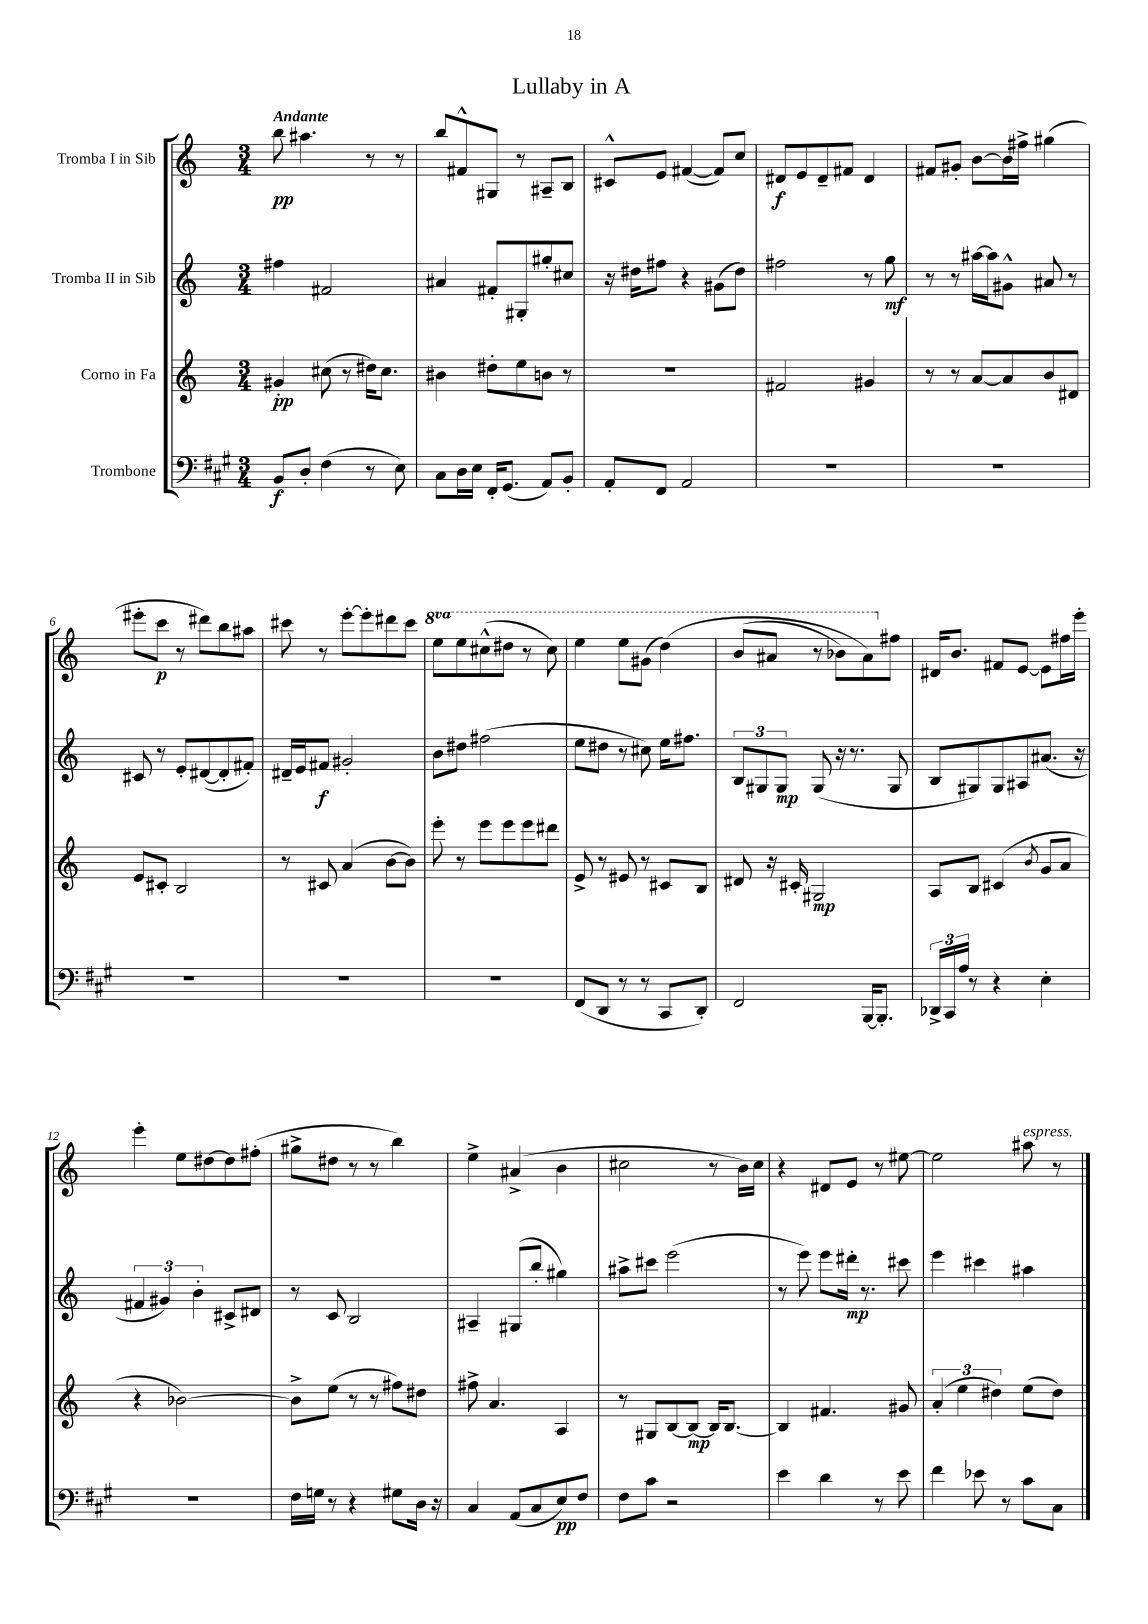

**kern	**dynam	**kern	**dynam	**kern	**dynam	**kern	**dynam
*part4	*part4	*part3	*part3	*part2	*part2	*part1	*part1
*staff4	*staff4	*staff3	*staff3	*staff2	*staff2	*staff1	*staff1
*I"Trombone	*	*I"Corno in Fa	*	*I"Tromba II in Sib	*	*I"Tromba I in Sib	*
*clefF4	*	*clefG2	*	*clefG2	*	*clefG2	*
*k[f#c#g#]	*	*k[]	*	*k[]	*	*k[]	*
*M3/4	*	*M3/4	*	*M3/4	*	*M3/4	*
=1	=1	=1	=1	=1	=1	=1	=1
!	!	!	!	!	!	!LO:TX:a:B:t=Andante	!
8BB/L	f	4g#X'/	pp	4ff#X\	.	8bb\	pp
8D'/J	.	.	.	.	.	4.aa#X\	.
(4F#\	.	(8cc#X\	.	2f#X/	.	.	.
.	.	8r	.	.	.	.	.
8r	.	16dd#X\KL)	.	.	.	8r	.
.	.	8.cc#\J	.	.	.	.	.
8E\)	.	.	.	.	.	8r	.
=2	=2	=2	=2	=2	=2	=2	=2
8C#\L	.	4b#X\	.	4a#X/	.	8bb/L	.
16D\L	.	.	.	.	.	8f#X^^/	.
16E\JJ	.	.	.	.	.	.	.
16FF#'/KL	.	8dd#X'\L	.	8f#X'/L	.	8G#X/J	.
(8.GG#/J	.	.	.	.	.	.	.
.	.	8ee\	.	8G#X'/	.	8r	.
8AA/L)	.	8bn\J	.	8gg#X'/	.	8A#X~/L	.
8BB'/J	.	8r	.	8cc#X/J	.	8B/J	.
=3	=3	=3	=3	=3	=3	=3	=3
8AA'/L	.	2.r	.	16r	.	8c#X^^/L	.
.	.	.	.	16dd#X\KL	.	.	.
8FF#/J	.	.	.	8ff#X\J	.	8e/J	.
2AA/	.	.	.	4r	.	([4f#X/	.
.	.	.	.	(8g#X\L	.	8f#/L])	.
.	.	.	.	8dd#\J)	.	8cc/J	.
=4	=4	=4	=4	=4	=4	=4	=4
2.r	.	2f#X/	.	2ff#X\	.	8d#X/L	f
.	.	.	.	.	.	8e/	.
.	.	.	.	.	.	8d#~/	.
.	.	.	.	.	.	8f#X/J	.
.	.	4g#X/	.	8r	.	4d#/	.
.	.	.	.	8gg\	mf	.	.
=5	=5	=5	=5	=5	=5	=5	=5
2.r	.	8r	.	8r	.	8f#X/L	.
.	.	8r	.	8r	.	8g#X'/J	.
.	.	[8a/L	.	[16aa#X\LL	.	[8b\L	.
.	.	.	.	16aa#\J]	.	.	.
.	.	8a/]	.	8g#X^^\J	.	16b\L]	.
.	.	.	.	.	.	16ff#X^\JJ	.
.	.	8b/	.	8a#X/	.	(4gg#X\	.
.	.	8d#X/J	.	8r	.	.	.
!!LO:LB:g=z
=6	=6	=6	=6	=6	=6	=6	=6
2.r	.	8e/L	.	8c#X/	.	8eee#X'\L	.
.	.	8c#X'/J	.	8r	.	8ccc\J	p
.	.	2B/	.	8e'/L	.	8r	.
.	.	.	.	([8d#X/	.	8ddd#X\L)	.
.	.	.	.	8d#'/]	.	8bb\	.
.	.	.	.	8f#X'/J)	.	8aa#X\J	.
=7	=7	=7	=7	=7	=7	=7	=7
2.r	.	8r	.	16d#X~/LL	.	8ccc#X\	.
.	.	.	.	16e/J	.	.	.
.	.	8c#X/	.	8f#X/J	f	8r	.
.	.	(4a/	.	2g#X'/	.	[8eee'\L	.
.	.	.	.	.	.	8eee'\]	.
.	.	[8b\L	.	.	.	8ddd#X\	.
.	.	8b\J])	.	.	.	8ccc#\J	.
=8	=8	=8	=8	=8	=8	=8	=8
*	*	*	*	*	*	*8va	*
2.r	.	8eee'\	.	8b\L	.	8eee\L	.
.	.	8r	.	8dd#X\J	.	8eee\	.
.	.	8eee\L	.	(2ff#X\	.	(8ccc#X^^\	.
.	.	8eee\	.	.	.	8ddd#X\J	.
.	.	8eee\	.	.	.	8r	.
.	.	8ddd#X\J	.	.	.	8ccc#\)	.
=9	=9	=9	=9	=9	=9	=9	=9
(8FF#/L	.	8e^/	.	8ee\L	.	4eee\	.
8DD/J	.	8r	.	8dd#X\J	.	.	.
8r	.	8e#X/	.	8r	.	8eee\L	.
8r	.	8r	.	8cc#X\)	.	(8gg#X\J	.
8CC#/L	.	8c#X/L	.	16ee\KL	.	(4ddd\)	.
.	.	.	.	8.ff#X\J	.	.	.
8DD'/J)	.	8B/J	.	.	.	.	.
=10	=10	=10	=10	=10	=10	=10	=10
2FF#/	.	8d#X/	.	12B/L	.	(8bb/L	.
.	.	.	.	12G#X/	.	.	.
.	.	16r	.	.	.	8aa#X/J	.
.	.	.	.	12G#/J	mp	.	.
.	.	16c#X'/	.	.	.	.	.
.	.	2G#X/	mp	(8G#/	.	8r	.
.	.	.	.	16r	.	8bb-X\L)	.
.	.	.	.	8.r	.	.	.
[16BBB/KL	.	.	.	.	.	8aa#\)	.
8.BBB'/J]	.	.	.	.	.	.	.
*	*	*	*	*	*	*X8va	*
.	.	.	.	8G#/	.	8ff#X\J	.
=11	=11	=11	=11	=11	=11	=11	=11
24DD-X^/LL	.	8A/L	.	8B/L	.	16d#X/KL	.
24CC#/	.	.	.	.	.	.	.
.	.	.	.	.	.	8.b/J	.
24A/JJ	.	.	.	.	.	.	.
8r	.	8B/J	.	8G#X/)	.	.	.
4r	.	(4c#X/	.	8G#/	.	8f#X/L	.
.	.	.	.	8A#X/	.	[8e/J	.
.	.	8qb/	.	.	.	.	.
4E'\	.	8g/L	.	(8.a#X/J	.	8e\L]	.
.	.	8a/J	.	.	.	16ff#X\L	.
.	.	.	.	16r	.	16eee'\JJ	.
!!LO:LB:g=z
=12	=12	=12	=12	=12	=12	=12	=12
2.r	.	4r	.	6f#X/	.	4eee'\	.
.	.	.	.	6g#X/)	.	.	.
.	.	[2b-X\)	.	.	.	8ee\L	.
.	.	.	.	6b'\	.	.	.
.	.	.	.	.	.	[8dd#X\	.
.	.	.	.	8c#X^/L	.	8dd#\]	.
.	.	.	.	8d#X/J	.	(8ff#X'\J	.
=13	=13	=13	=13	=13	=13	=13	=13
16F#\LL	.	8b-^\L]	.	8r	.	8gg#X^\L	.
16Gn\JJ	.	.	.	.	.	.	.
8r	.	(8ee\J	.	8c/	.	8dd#X\J	.
4r	.	8r	.	2B/	.	8r	.
.	.	8r	.	.	.	8r	.
8G#X\L	.	8ff#X\L)	.	.	.	4bb\)	.
16D\Jk	.	8dd#X\J	.	.	.	.	.
16r	.	.	.	.	.	.	.
=14	=14	=14	=14	=14	=14	=14	=14
4C#/	.	8ff#X^\	.	4A#X~/	.	4ee^\	.
.	.	4.a/	.	.	.	.	.
(8AA/L	.	.	.	(8G#X/L	.	(4a#X^/	.
8C#/	.	.	.	8bb'/J	.	.	.
8E/)	pp	4A/	.	4gg#X\)	.	4b\	.
8F#/J	.	.	.	.	.	.	.
=15	=15	=15	=15	=15	=15	=15	=15
8F#\L	.	8r	.	8aa#X^\L	.	2cc#X\	.
8c#\J	.	8G#X/L	.	8ccc#X\J	.	.	.
2r	.	[8B/	.	(2eee\	.	.	.
.	.	8B/J_	mp	.	.	.	.
.	.	16B/KL]	.	.	.	8r	.
.	.	[8.B/J	.	.	.	.	.
.	.	.	.	.	.	16b\LL)	.
.	.	.	.	.	.	16cc#\JJ	.
=16	=16	=16	=16	=16	=16	=16	=16
4e\	.	4B/]	.	8r	.	4r	.
.	.	.	.	8eee\)	.	.	.
4d\	.	4.f#X/	.	8eee\L	.	8d#X/L	.
.	.	.	.	16ddd#X'\Jk	mp	8e/J	.
.	.	.	.	8.r	.	.	.
8r	.	.	.	.	.	8r	.
8e\	.	8g#X/	.	8ccc#X\	.	[8ee#X\	.
=17	=17	=17	=17	=17	=17	=17	=17
4f#\	.	(6a'/	.	4eee\	.	2ee#\]	.
.	.	6ee\	.	.	.	.	.
8e-X\	.	.	.	4ccc#X\	.	.	.
.	.	6dd#X\)	.	.	.	.	.
8r	.	.	.	.	.	.	.
!	!	!	!	!	!	!LO:TX:a:i:t=espress.	!
8c#\L	.	(8ee\L	.	4aa#X\	.	8aa#X\	.
8C#\J	.	8dd#\J)	.	.	.	8r	.
==	==	==	==	==	==	==	==
*-	*-	*-	*-	*-	*-	*-	*-
